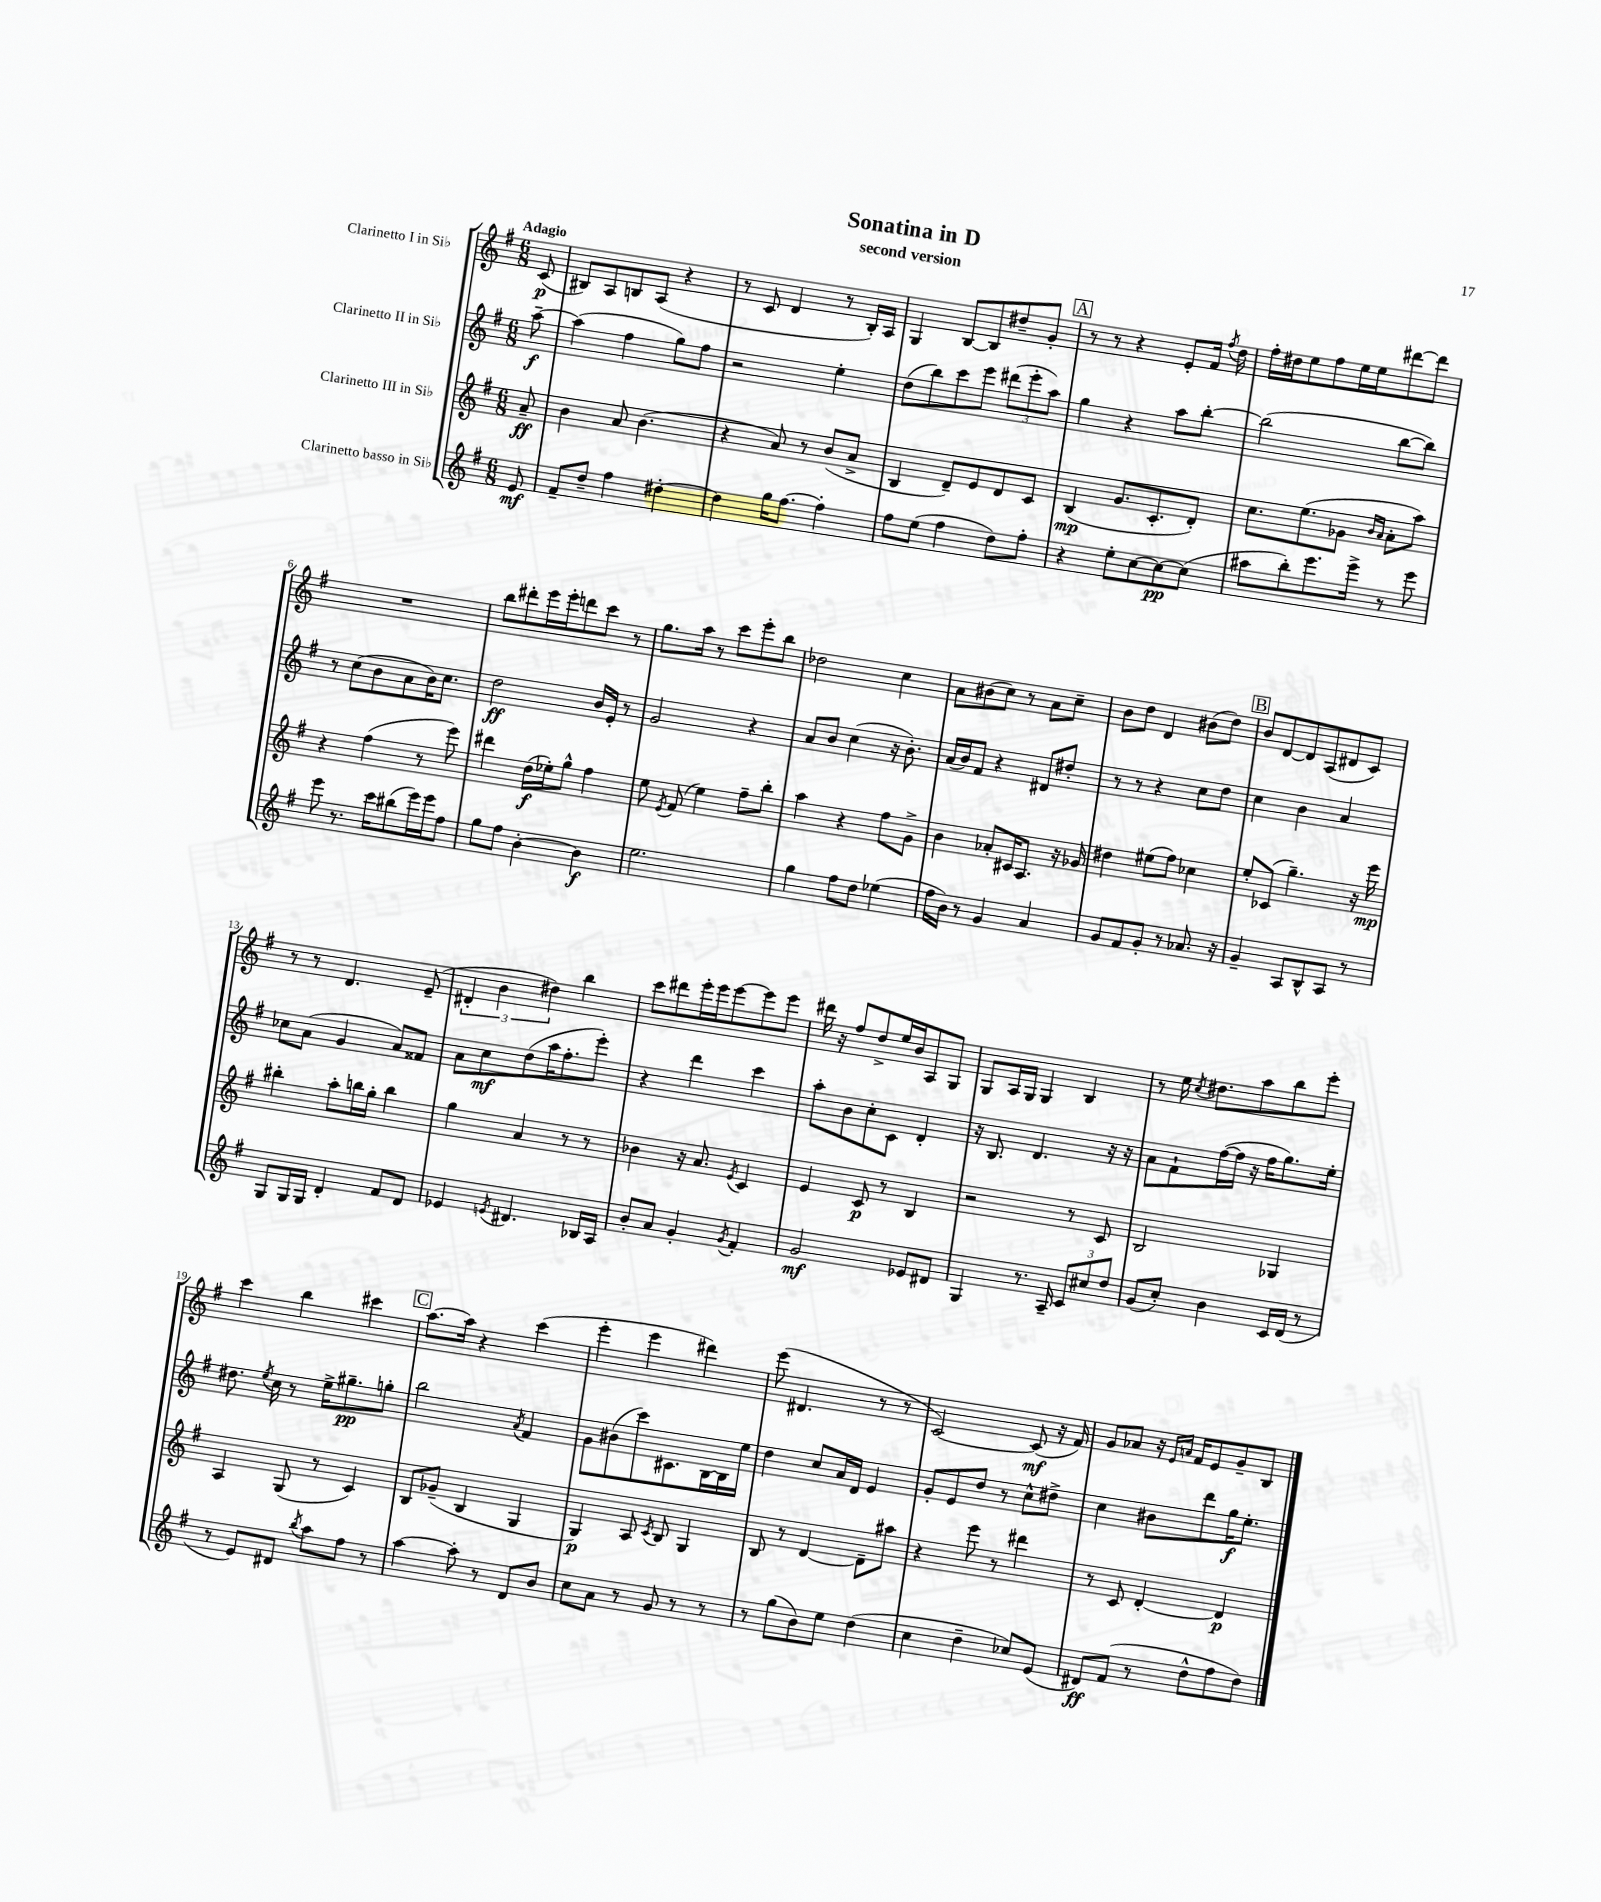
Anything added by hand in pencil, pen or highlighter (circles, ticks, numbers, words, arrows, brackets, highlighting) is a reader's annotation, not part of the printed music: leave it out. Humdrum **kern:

**kern	**kern	**kern	**kern
*staff4	*staff3	*staff2	*staff1
*clefG2	*clefG2	*clefG2	*clefG2
*k[f#]	*k[f#]	*k[f#]	*k[f#]
*M6/8	*M6/8	*M6/8	*M6/8
8e	8a~	[8aa~	(8c
=	=	=	=
8f#~	4b	(4aa]	8B#)
8dd~	.	.	8A
4ff#	8a	4ff#	8B
.	(4.b	.	(8A
[4dd#'	.	8gg)	4r
.	.	8ff#	.
=	=	=	=
4dd#]	4r	2r	8r
.	.	.	8c
16gg	8a)	.	4d
[8.ff#	.	.	.
.	8r	.	.
4ff#']	(8b	4ee'	8r
.	8a^	.	16B')
.	.	.	16A
=	=	=	=
8ff#	4B	(8dd	4G
(8ee	.	8bb)	.
4ff#	8d~)	8ccc	[8B
.	8e	8eee	8B]
8dd)	8d	(12ddd#	8dd#~
.	.	12eee'	.
8ff#'	8c	.	8g'
.	.	12aa)	.
=	=	=	=
4r	(4B	4gg	8r
.	.	.	8r
8ee'	8.g	4r	4r
[8cc	.	.	.
.	8.c'	.	.
8cc_	.	8aa	8e'
(8cc]	8d')	[8bb'	16f#
.	.	.	8qff#
.	.	.	16dd
=	=	=	=
8aa#	8.cc	(2bb]	16ff#'
.	.	.	16dd#
8bb')	.	.	8ee
.	(8.ee	.	.
8.eee	.	.	8ff#
.	8g-	.	16ee
16eee^	.	.	16ee
.	16qqb	.	.
.	16qqa	.	.
8r	8a'	[8bb	[8ddd#
8eee	8aa)	8bb])	8ddd#]
=	=	=	=
8eee	4r	8r	2.r
8.r	.	(8cc	.
.	(4ff#	8b	.
16ccc	.	.	.
(8bb#	.	8a	.
16eee)	8r	16b)	.
16eee	.	8.cc	.
8ff#	8eee)	.	.
=	=	=	=
8gg	4ddd#	2dd	8bb
8ff#	.	.	8ddd#'
[4b'	(16dd	.	16eee
.	16ee-')	.	16eee'
.	8gg^^	.	8ddd
4b]	4ff#	16b	8ccc
.	.	16e'	.
.	.	8r	8r
=	=	=	=
2.ee	8ee	2g	8.gg
.	8qe	.	.
.	(8f#	.	.
.	.	.	16aa
.	4ee)	.	8r
.	.	.	8ccc
.	8ff#~	4r	8eee'
.	8bb'	.	8bb
=	=	=	=
4gg	4aa	8a	2dd-
.	.	8b	.
8ff#	4r	(4cc	.
8dd	.	.	.
(4ee-	8ff#	16r	4cc
.	.	8.b')	.
.	8g^	.	.
=	=	=	=
16ff#	4b	(16a	8a
16b)	.	16b)	.
8r	.	8f#	(8b#
4g	8a-'	4r	8cc)
.	16c#	.	8r
.	8.A	.	.
4a	.	8d#	8a
.	16r	8dd#'	8cc~
.	16g-	.	.
=	=	=	=
8g	4dd#	8r	8b
8f#	.	8r	8dd
8g'	(8ee#	4r	4d
8r	8ff#)	.	.
8.a-	4cc-	8cc	(8b#
.	.	8dd	8dd)
16r	.	.	.
=	=	=	=
4g~	8ee'	4cc	8b
.	(8c-	.	[8d
8A	4.gg~)	4b	8d]
8B^^	.	.	(8A
8A	.	4a	8d#
8r	16r	.	8c)
.	16eee	.	.
=	=	=	=
8G	4bb#'	8cc-	8r
16G	.	(8a	8r
16G	.	.	.
4d'	8aa'	4g	4.d
.	16bb	.	.
.	16gg'	.	.
8f#	4bb	8a)	.
8d	.	8f##	(8e~
=	=	=	=
4e-	4gg	8a	6d#'
.	.	8cc	.
.	.	.	6b
8qe	.	.	.
4.d#	4a	(8dd	.
.	.	.	6dd#)
.	.	16aa	.
.	.	8.ff#'	.
.	8r	.	4bb
16B-	8r	8eee')	.
16A	.	.	.
=	=	=	=
8b'	4b-	4r	8ccc
8a	.	.	8ddd#
4g'	16r	4ddd	16eee'
.	8.a	.	16eee
.	.	.	[8eee
8qg	8qe	.	.
4f#'	4c	4ccc	8eee]
.	.	.	8eee
=	=	=	=
2g	4e	8aa'	16ddd#
.	.	.	16r
.	.	8b	8ff#
.	8c	8cc'	8dd^
.	8r	8c	16ee
.	.	.	16b
8e-	4B	4d'	8A
8d#	.	.	8G
=	=	=	=
4G	2r	16r	8G
.	.	8.B	.
.	.	.	16A
.	.	.	16G
8.r	.	4.d	4G
16A~	.	.	.
12c	8r	.	4B
12cc#	.	.	.
.	8c	16r	.
12dd	.	.	.
.	.	16r	.
=	=	=	=
(8g	2B	8a	8r
8cc')	.	8f#`	16ee
.	.	.	8qcc
.	.	.	8.dd#
4b	.	([16ff#	.
.	.	16ff#]	.
.	.	16r	8aa
.	.	16ff#	.
16c	4G-	8.gg)	8bb
(16d	.	.	.
8r	.	.	8eee'
.	.	16ee'	.
=	=	=	=
8r	4A	8.dd#	4ccc
8e)	.	.	.
.	.	8qee	.
.	.	16cc	.
8d#	(8G	8r	4bb
8qbb	.	.	.
8aa	8r	16ee^	.
.	.	8.gg#~	.
8ff#	4c)	.	4ccc#
8r	.	8gg'	.
=	=	=	=
[4aa	8B	2bb	[8.aa
.	(8g-~	.	.
.	.	.	16aa]
8aa']	4B	.	4r
8r	.	.	.
.	.	8qa	.
8d	4G	4f#	(4ccc
8b	.	.	.
=	=	=	=
8cc	4G)	8g	4eee'
8a	.	(8b#	.
8r	8A	8ccc)	4eee
.	8qc	.	.
8g	8B	8.c#	.
8r	4G	.	4ddd#)
.	.	[16B	.
8r	.	16B]	.
.	.	16ee	.
=	=	=	=
8r	8B	4dd	(8eee
(8gg	8r	.	4.d#
8b)	[4d	8cc	.
8ee	.	16a	.
.	.	16d	.
(4dd	8d~]	4e	8r
.	8aa#	.	8r
=	=	=	=
4cc	4r	8g'	[2c)
.	.	8e	.
4dd~	8eee	8dd	.
.	8r	8r	.
8cc-)	4ddd#	8cc^^	(8c]
(8e	.	8dd#^	16r
.	.	.	16f#)
=	=	=	=
8d#)	8r	4cc	8g
(8f#	8c	.	8a-
8r	[4d'	8b#	16r
.	.	.	16qqe
.	.	.	16qqa
.	.	.	16f#
8dd^^	.	8ddd	8e
8ff#	4d]	16gg	8g~
.	.	8.ee'	.
8dd)	.	.	8B
==	==	==	==
*-	*-	*-	*-
